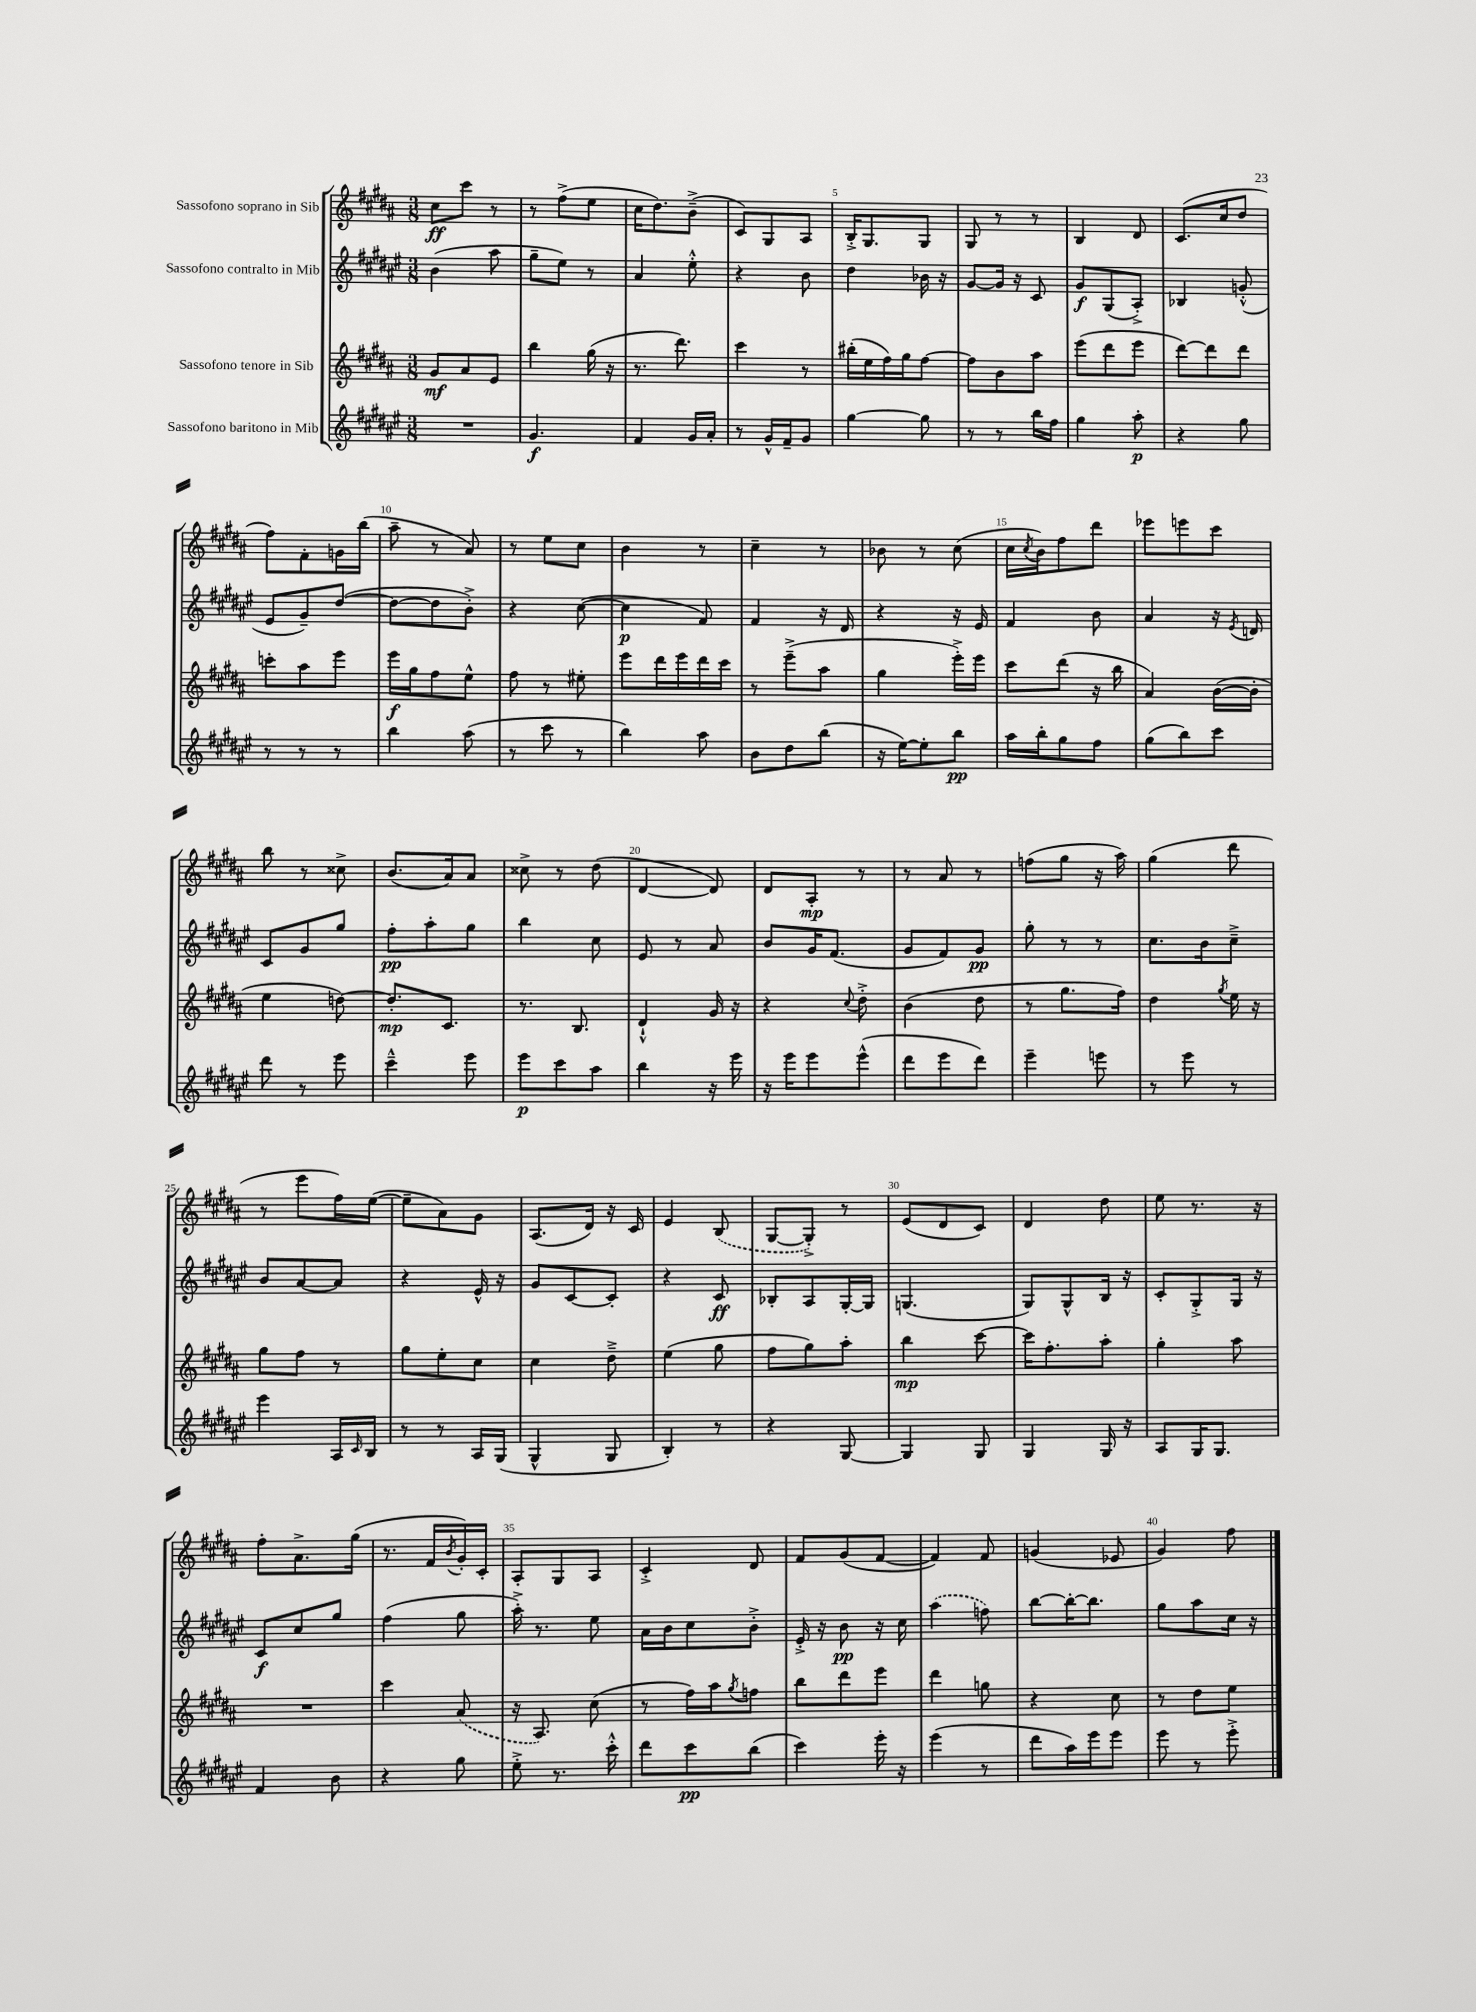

**kern	**kern	**kern	**kern
*staff4	*staff3	*staff2	*staff1
*clefG2	*clefG2	*clefG2	*clefG2
*k[f#c#g#d#a#e#]	*k[f#c#g#d#a#]	*k[f#c#g#d#a#e#]	*k[f#c#g#d#a#]
*M3/8	*M3/8	*M3/8	*M3/8
4.r	8g#/L	(4b\	8cc#\L
.	8a#/	.	8ccc#\J
.	8e/J	8aa#\	8r
=	=	=	=
4.g#/	4bb\	8gg#~\L	8r
.	.	8ee#\J)	(8ff#^\L
.	(16gg#\	8r	8ee\J
.	16r	.	.
=	=	=	=
4f#/	8.r	4a#/	16cc#\LK
.	.	.	8.dd#\)
.	8.ddd#\)	.	.
16g#/LL	.	8ee#'^^\	(8b~^\J
16a#'/JJ	.	.	.
=	=	=	=
8r	4ccc#\	4r	8c#/L)
16g#^^/LL	.	.	8G#/
16f#~/J	.	.	.
8g#/J	8r	8b\	8A#/J
=	=	=	=
[4gg#\	(16bb#'\LL	4dd#\	16B'^/LK
.	16ee\	.	8.G#/
.	16ff#\)	.	.
.	16gg#\J	.	.
8gg#\]	[8ff#\J	16b-\	8G#/J
.	.	16r	.
=	=	=	=
8r	8ff#\]L	[8g#/L	8G#/
8r	8b\	16g#/]Jk	8r
.	.	16r	.
16bb\LL	8aa#\J	8c#/	8r
16ff#\JJ	.	.	.
=	=	=	=
4gg#\	(8eee\L	8g#/L	4B/
.	8ddd#\	(8G#/	.
8aa#'\	8eee\J	8A#'^/J)	8d#/
=	=	=	=
4r	[8ddd#\L)	4B-/	(8.c#/L
.	8ddd#\]	.	.
.	.	.	16cc#/k
8gg#\	8ddd#\J	(8g'^^/	8dd#/J
=	=	=	=
8r	8ccc'\L	8e#/L	8ff#\L)
8r	8aa#\	8g#~/)	8f#'\
8r	8eee\J	([8dd#/J	16g\L
.	.	.	(16bb\JJ
=	=	=	=
4bb\	16eee\LL	8dd#\_L	8aa#~\
.	16gg#\J	.	.
.	8ff#\	8dd#\]	8r
(8aa#\	8ee^^\J	8b'^\J)	8a#/)
=	=	=	=
8r	8ff#\	4r	8r
8ccc#\	8r	.	8ee\L
8r	8ee#'\	([8cc#\	8cc#\J
=	=	=	=
4bb\)	8eee\L	4cc#\]	4b\
.	16ddd#\L	.	.
.	16eee\	.	.
8aa#\	16ddd#\	8f#/)	8r
.	16ccc#\JJ	.	.
=	=	=	=
8b\L	8r	4f#/	4cc#~\
8dd#\	(8eee~^\L	.	.
(8bb\J	8aa#\J	16r	8r
.	.	16d#/	.
=	=	=	=
16r	4gg#\	4r	8b-\
[16ee#\LK)	.	.	.
8ee#'\]	.	.	8r
8bb\J	16eee'^\LL)	16r	(8cc#\
.	16eee\JJ	16e#/	.
=	=	=	=
16aa#\LL	8ccc#\L	4f#/	16cc#\LL
.	.	.	8qcc#/
16bb'\J	.	.	16b\J)
8gg#\	(8ddd#\J	.	8ff#\
8ff#\J	16r	8b\	8ddd#\J
.	16bb\	.	.
=	=	=	=
(8gg#\L	4a#/)	4a#/	8eee-\L
8bb\)	.	.	8eee\
8ccc#\J	([16b\LL	16r	8ccc#\J
.	.	8qe#/	.
.	16b'\]JJ	16d/	.
=	=	=	=
8ddd#\	4ee\	8c#/L	8bb\
8r	.	8g#/	8r
8eee#\	[8dd\)	8gg#/J	8cc##^\
=	=	=	=
4ccc#~^^\	8.dd'/]L	8ff#'\L	(8.b/L
.	.	8aa#'\	.
.	8.c#/J	.	16a#/k)
8eee#\	.	8gg#\J	8a#/J
=	=	=	=
8eee#\L	8.r	4bb\	8cc##^\
8ccc#\	.	.	8r
.	8.B/	.	.
8aa#\J	.	8cc#\	(8dd#\
=	=	=	=
4bb\	4d#`^^/	8e#/	[4d#/
.	.	8r	.
16r	16g#/	8a#/	8d#/])
16eee#\	16r	.	.
=	=	=	=
16r	4r	8b/L	8d#/L
16eee#\LK	.	.	.
8eee#\	.	16g#/K	8A#'/J
.	.	(8.f#/J	.
.	8qqcc#/	.	.
(8eee#^^\J	8dd#'^\	.	8r
=	=	=	=
8ddd#\L	(4b\	8g#/L	8r
8eee#\	.	8f#/)	8a#/
8ddd#\J)	8dd#\	8g#/J	8r
=	=	=	=
4eee#~\	8r	8gg#'\	(8ff\L
.	8.gg#\L	8r	8gg#\J
8eee\	.	8r	16r
.	16ff#\Jk)	.	16aa#\)
=	=	=	=
8r	4dd#\	8.cc#\L	(4gg#\
8eee#\	.	.	.
.	.	16b\k	.
.	8qgg#/	.	.
8r	16ee\	8cc#~^\J	8ddd#\
.	16r	.	.
=	=	=	=
4eee#\	8gg#\L	8b/L	8r
.	8ff#\J	[8a#/	8eee\L
16A#/LL	8r	8a#/]J	16ff#\L)
16qqc#/	.	.	.
16B/JJ	.	.	([16ee\JJ
=	=	=	=
8r	8gg#\L	4r	8ee~\]L
8r	8ee'\	.	8a#\)
16A#/LL	8cc#\J	16e#^^/	8g#\J
(16G#/JJ	.	16r	.
=	=	=	=
4G#^^/	4cc#\	8g#/L	(8.A#/L
.	.	[8c#/	.
.	.	.	16d#/Jk)
8G#/	8dd#~^\	8c#'/]J	16r
.	.	.	16c#/
=	=	=	=
4B'/)	(4ee\	4r	4e/
8r	8gg#\	8c#/	(8B/
=	=	=	=
4r	8ff#\L	8B-'/L	[8G#/L
.	8gg#\)	8A#/	8G#'^/]J)
[8G#/	8aa#'\J	[16G#'/L	8r
.	.	16G#/]JJ	.
=	=	=	=
4G#/]	4bb\	(4.G/	(8e/L
.	.	.	8d#/
8G#/	[8ccc#\	.	8c#/J)
=	=	=	=
4G#/	16ccc#\]LK	8G#/L)	4d#/
.	8.ff#'\	.	.
.	.	8G#^^/	.
16G#/	8aa#'\J	16B/Jk	8dd#\
16r	.	16r	.
=	=	=	=
8A#/L	4gg#'\	8c#'/L	8ee\
16G#/K	.	8G#'^/	8.r
8.G#/J	.	.	.
.	8aa#\	16G#/Jk	.
.	.	16r	16r
=	=	=	=
4f#/	4.r	8c#/L	8ff#'\L
.	.	8cc#/	8.a#^\
8b\	.	8gg#/J	.
.	.	.	(16gg#\Jk
=	=	=	=
4r	4ccc#\	(4ff#\	8.r
.	.	.	16f#/LL
.	.	.	8qb/
8gg#\	(8a#/	8gg#\	16g#'/)
.	.	.	16c#'/JJ
=	=	=	=
8ee#'^\	16r	16aa#'^\)	8A#'/L
.	8.A#/)	8.r	.
8.r	.	.	8G#/
.	(8cc#\	8ee#\	8A#/J
16ccc#'^^\	.	.	.
=	=	=	=
8ddd#\L	8r	16a#\LL	4c#'^/
.	.	16b\J	.
8ccc#\	16ff#\LL)	8cc#\	.
.	16aa#\J	.	.
.	8qgg#/	.	.
(8bb\J	8ff\J	8b'^\J	8d#/
=	=	=	=
4ccc#\)	8bb\L	16e#'^/	8f#/L
.	.	16r	.
.	8ddd#\	8b\	(8g#/
16eee#'\	8eee\J	16r	[8f#/J
16r	.	16cc#\	.
=	=	=	=
(4eee#\	4ddd#\	(4aa#\	4f#/])
8r	8gg\	8ff\)	8f#/
=	=	=	=
8ddd#\L	4r	[8bb\L	(4g/
16aa#\L)	.	16bb'\_K	.
16eee#\J	.	8.bb\]J	.
8eee#\J	8cc#\	.	8e-/
=	=	=	=
8eee#\	8r	8gg#\L	4g#/)
8r	8dd#\L	8aa#\	.
8eee#'^\	8ee\J	16cc#\Jk	8ff#\
.	.	16r	.
==	==	==	==
*-	*-	*-	*-
